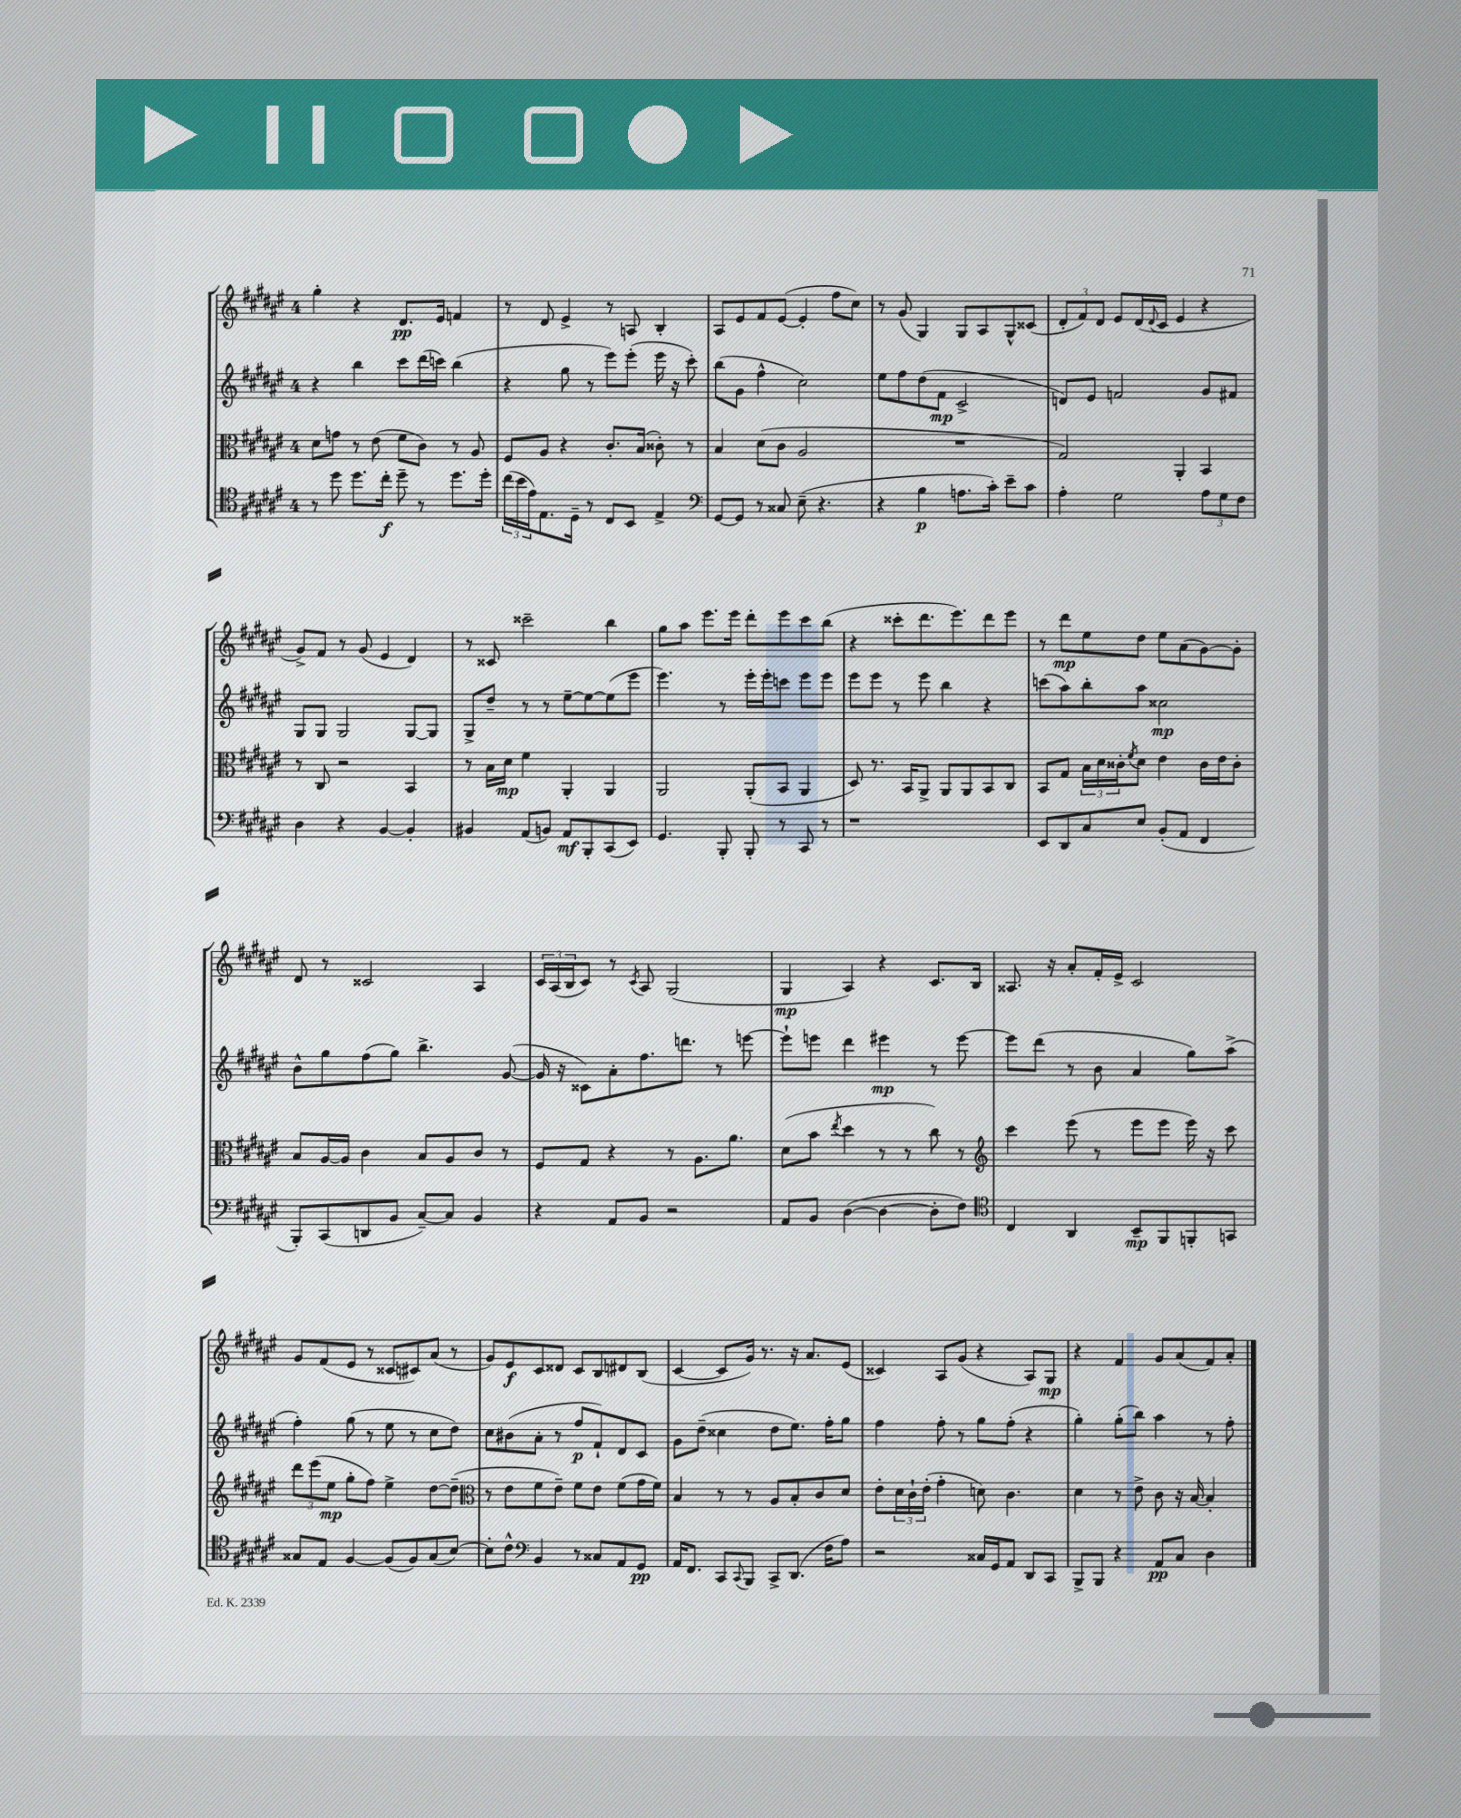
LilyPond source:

<<
\new StaffGroup <<
\new Staff = "s0" {
    \clef treble \key fis \major \once \override Staff.TimeSignature.style = #'single-digit \time 4/4
    gis''4-. r4 dis'8.\pp eis'16 f'4 |
    r8 dis'8 eis'4-> r8 a8 b4-. |
    ais8 eis'8 fis'8 eis'8~( eis'4-. fis''8 cis''8) |
    r8 gis'8( gis4) gis8 ais8 gis8-^ cisis'8( |
    \tuplet 3/2 { dis'8-. fis'8) dis'8 } eis'8 dis'16( \appoggiatura { dis'8 } cis'16 eis'4 r4 |
    gis'8->) fis'8 r8 gis'8( eis'4 dis'4) |
    r8 cisis'8 cisis'''2-- b''4 |
    gis''8 ais''8 eis'''8. eis'''16 dis'''8-. eis'''8 cis'''8 b''8( |
    r4 cisis'''8-. dis'''8. eis'''8.) dis'''8 eis'''8 |
    r8 dis'''8\mp eis''8 dis''8 eis''8 ais'8( gis'8~) gis'8-. |
    dis'8 r8 cisis'2 ais4 |
    \tuplet 3/2 { cis'16 ais16( b16 } cis'8) r8 \acciaccatura { cis'8 } ais8 gis2( |
    gis4\mp ais4) r4 cis'8. b16 |
    aisis8. r16 ais'8-. fis'16-. eis'16-> cis'2 |
    gis'8 fis'8( eis'8 r8 cisis'8 cis'8) ais'8( r8 |
    gis'8) eis'8\f cis'8 disis'8 cis'8 b8 dis'8 b8( |
    cis'4~ cis'8 gis'16) r8. r16 ais'8. eis'8( |
    cisis'4) ais8 gis'8( r4 ais8) gis8\mp |
    r4 fis'4 gis'8 ais'8( fis'8) ais'8-. \bar "|." |
}
\new Staff = "s1" {
    \clef treble \key fis \major \once \override Staff.TimeSignature.style = #'single-digit \time 4/4
    r4 b''4 cis'''8 dis'''16( c'''16) b''4( |
    r4 gis''8 r8 eis'''8) eis'''8-.( eis'''16 r16 cis'''8-.) |
    b''8( gis'8 fis''4-^ cis''2) |
    eis''8 fis''8 dis''8( fis'8\mp cis'2-> |
    d'8) eis'8 f'2 gis'8 fis'8 |
    gis8 gis8 gis2 gis8~ gis8 |
    gis8-> dis''8-- r8 r8 eis''8~-- eis''8~ eis''8( eis'''8 |
    eis'''4.) r8 eis'''16-. eis'''16-. c'''8 eis'''8 eis'''8 |
    eis'''8 eis'''8 r8 eis'''8 b''4 r4 |
    c'''8( ais''8) b''8-. ais''8 cisis''2\mp |
    b'8-^ gis''8 fis''8( gis''8) b''4.-> gis'8~( |
    gis'16 r16 cisis'8) ais'8-. fis''8. d'''8. r8 e'''8~ |
    e'''8-! e'''8 dis'''4 eis'''4\mp r8 eis'''8~ |
    eis'''8 dis'''8( r8 b'8 ais'4 gis''8) ais''8->( |
    fis''4-.) gis''8( r8 eis''8 r8 cis''8 dis''8) |
    cis''8 bis'8( ais'8-. r8 fis''8\p fis'8-!) dis'8 cis'8 |
    gis'8 dis''8--( cisis''4 dis''8 eis''8.) fis''16-. gis''8 |
    fis''4 fis''8-. r8 gis''8 fis''8-.( r4 |
    gis''4-.) gis''8-.( b''8) ais''4 r8 fis''8-. \bar "|." |
}
\new Staff = "s2" {
    \clef alto \key fis \major \once \override Staff.TimeSignature.style = #'single-digit \time 4/4
    dis'8 g'8 r8 eis'8( fis'8 cis'8) r8 ais8 |
    fis8 ais8 r4 cis'8.-. b16( cisis'8-.) r8 |
    b4 dis'8( cis'8 ais2 |
    R1 |
    gis2) ais,4-. b,4 |
    r8 cis8 r2 b,4 |
    r8 b16 dis'16\mp fis'4 ais,4-. ais,4 |
    ais,2 ais,8-.( b,8 ais,4 |
    dis8) r8. b,16 ais,8-> ais,8 ais,8 b,8 cis8 |
    b,8 gis8 \tuplet 3/2 { b16 dis'16 cisis'16-. } \acciaccatura { fis'8 } dis'8 eis'4 cisis'16 eis'16 cisis'8-. |
    b8 ais16~ ais16 cis'4 b8 ais8 cis'8 r8 |
    fis8 gis8 r4 r8 ais8. ais'8. |
    dis'8( b'8 \acciaccatura { eis''8 } dis''4 r8 r8 cis''8) r8 |
    \clef treble cis'''4 eis'''8( r8 eis'''8 eis'''8 eis'''16) r16 cis'''8 |
    \tuplet 3/2 { dis'''8 eis'''8( eis''8\mp } gis''8-. fis''8) eis''4-> dis''8~ dis''8--( |
    \clef alto r8 eis'8 fis'8 eis'8--) fis'8 eis'8 fis'8( gis'16 fis'16) |
    b4 r8 r8 ais8 b8-. cis'8 dis'8 |
    eis'8-. \tuplet 3/2 { dis'16 cis'16-! eis'16-.( } gis'4-. d'8) cis'4. |
    dis'4 r8 eis'8-> cis'8 r16 b16~ b4-. \bar "|." |
}
\new Staff = "s3" {
    \clef tenor \key fis \major \once \override Staff.TimeSignature.style = #'single-digit \time 4/4
    r8 dis''8 dis''8. cis''16-.\f dis''8-- r8 dis''8. dis''16-. |
    \tuplet 3/2 { cis''16( b'16 eis'16) } eis8. dis16-- r8 cis8 b,8 eis4-> |
    \clef bass gis,8~ gis,8 r8 cisis8 eis8--( r4. |
    r4 b4\p a8. cis'16-.) eis'8-- cis'8 |
    ais4-. gis2 \tuplet 3/2 { ais8 gis8 fis8 } |
    dis4 r4 b,4~ b,4-. |
    bis,4 ais,8( b,8) ais,8\mf b,,8-. cis,8( eis,8) |
    gis,4. b,,8-. b,,8-. r8 cis,8 r8 |
    r1 |
    eis,8 dis,8 cis8 eis8 b,8-.( ais,8 fis,4 |
    b,,8-.) cis,8( d,8 b,8 cis8~--) cis8 b,4 |
    r4 ais,8 b,8 r2 |
    ais,8 b,8 dis4~( dis4~ dis8-. fis8) |
    \clef tenor cis4 ais,4 b,8--\mp fis,8 f,8-. g,8 |
    gisis8 eis8 fis4~ fis8( fis8) gisis8( b8~) |
    b8-. cis'8-^ \clef bass b,4 r8 cisis8 ais,8 gis,8\pp |
    ais,16 fis,8. cis,8 \appoggiatura { cis,8 } b,,8 cis,8-> dis,8.( fis16 ais8) |
    r2 cisis16 gis,16 ais,8 dis,8 cis,8 |
    b,,8-> b,,8 r4 ais,8\pp cis8 dis4 \bar "|." |
}
>>
>>
\layout { \context { \Score \remove "Bar_number_engraver" } }
